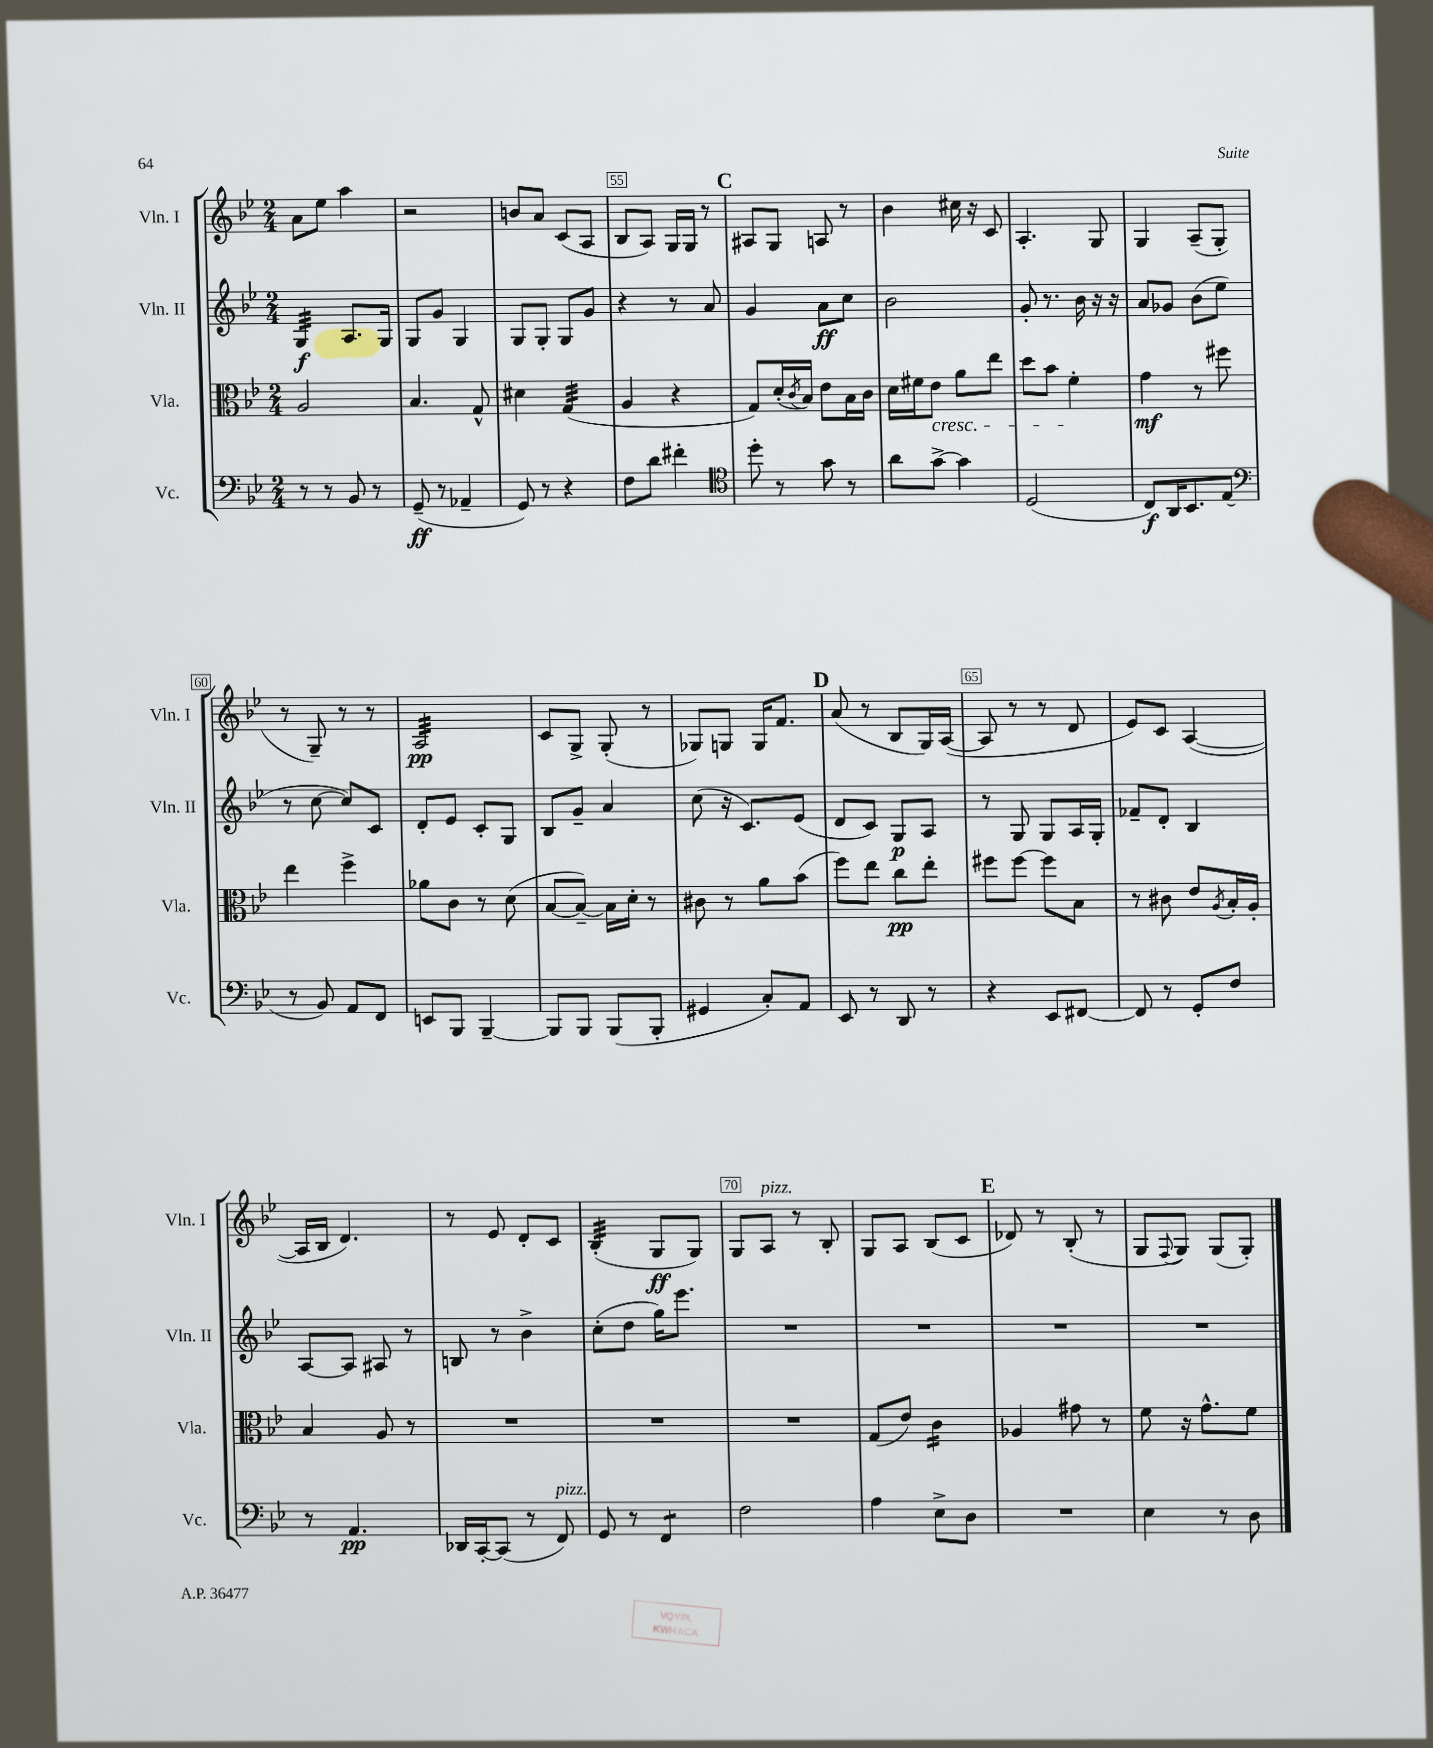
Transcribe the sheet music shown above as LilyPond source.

<<
\new StaffGroup <<
\new Staff = "s0" \with { instrumentName = "Vln. I" shortInstrumentName = "Vln. I" } {
    \clef treble \key bes \major \numericTimeSignature \time 2/4
    a'8 ees''8 a''4 |
    r2 |
    b'8 a'8 c'8( a8 |
    bes8 a8) g16 g16 r8 |
    \mark \markup { \bold "C" } ais8 g8 a8 r8 |
    bes'4 cis''16 r16 c'8 |
    a4.-. g8 |
    g4 a8--( g8-. |
    r8 g8--) r8 r8 |
    a2:32\pp |
    c'8 g8-> g8-.( r8 |
    ges8) g8 g16 f'8. |
    \mark \markup { \bold "D" } a'8( r8 bes8 g16) a16~( |
    a8 r8 r8 d'8 |
    ees'8) c'8 a4~( |
    a16 bes16 d'4.) |
    r8 ees'8 d'8-. c'8 |
    bes4:32-.( g8\ff g8) |
    g8 a8^\markup { \italic "pizz." } r8 bes8-. |
    g8 a8 bes8( c'8 |
    \mark \markup { \bold "E" } des'8) r8 bes8-.( r8 |
    g8 \appoggiatura { f8 } g8) g8( g8-.) \bar "|." |
}
\new Staff = "s1" \with { instrumentName = "Vln. II" shortInstrumentName = "Vln. II" } {
    \clef treble \key bes \major \numericTimeSignature \time 2/4
    g4:32\f a8. g16 |
    g8 g'8 g4 |
    g8 g8-. g8 g'8 |
    r4 r8 a'8 |
    \mark \markup { \bold "C" } g'4 a'8\ff c''8 |
    bes'2 |
    g'8-. r8. bes'16 r16 r16 |
    a'8 ges'8 bes'8( ees''8 |
    r8 c''8~ c''8) c'8 |
    d'8-. ees'8 c'8-. g8 |
    bes8 g'8-- a'4 |
    c''8( r16 c'8.) ees'8( |
    \mark \markup { \bold "D" } d'8 c'8) g8\p a8 |
    r8 g8 g8 a16 g16-. |
    fes'8-- d'8-. bes4 |
    a8~ a8 ais8 r8 |
    b8 r8 bes'4-> |
    c''8-.( d''8 g''16) ees'''8. |
    R2 |
    R2 |
    \mark \markup { \bold "E" } R2 |
    R2 \bar "|." |
}
\new Staff = "s2" \with { instrumentName = "Vla." shortInstrumentName = "Vla." } {
    \clef alto \key bes \major \numericTimeSignature \time 2/4
    a2 |
    bes4. g8-^ |
    dis'4 g4:32( |
    a4 r4 |
    \mark \markup { \bold "C" } g8) d'16-.( \acciaccatura { c'8 } bes16) ees'8 bes16 c'16 |
    d'16 fis'16 ees'8\cresc a'8 ees''8 |
    d''8 bes'8 f'4-.\! |
    g'4\mf r8 fis''8 |
    ees''4 f''4-> |
    aes'8 c'8 r8 d'8( |
    bes8~ bes8~--) bes16 d'16-. r8 |
    cis'8 r8 a'8 bes'8( |
    \mark \markup { \bold "D" } f''8) ees''8 c''8\pp ees''8-. |
    fis''8 fis''8~ fis''8 bes8 |
    r8 cis'8 ees'8 \acciaccatura { a8 } bes16-. a16-. |
    bes4 a8 r8 |
    R2 |
    R2 |
    R2 |
    g8( ees'8) c'4:16 |
    \mark \markup { \bold "E" } aes4 gis'8 r8 |
    f'8 r16 g'8.-^ f'8 \bar "|." |
}
\new Staff = "s3" \with { instrumentName = "Vc." shortInstrumentName = "Vc." } {
    \clef bass \key bes \major \numericTimeSignature \time 2/4
    r8 r8 bes,8 r8 |
    g,8--\ff( r8 aes,4-- |
    g,8) r8 r4 |
    f8 d'8 fis'4-. |
    \mark \markup { \bold "C" } \clef tenor d''8-. r8 g'8 r8 |
    a'8 g'8~-> g'4 |
    d2( |
    c8\f) a,16 bes,8. ees8( |
    \clef bass r8 bes,8) a,8 f,8 |
    e,8 bes,,8 bes,,4~-- |
    bes,,8 bes,,8 bes,,8( bes,,8-. |
    gis,4 c8-.) a,8 |
    \mark \markup { \bold "D" } ees,8 r8 d,8 r8 |
    r4 ees,8 fis,8~ |
    fis,8 r8 g,8-. f8 |
    r8 a,4.\pp |
    des,16 c,16~-. c,8( r8 f,8^\markup { \italic "pizz." }) |
    g,8 r8 f,4:8 |
    f2 |
    a4 ees8-> d8 |
    \mark \markup { \bold "E" } R2 |
    ees4 r8 d8 \bar "|." |
}
>>
>>
\layout { \context { \Score currentBarNumber = #52 \override BarNumber.break-visibility = ##(#f #t #t) barNumberVisibility = #(every-nth-bar-number-visible 5) \override BarNumber.stencil = #(make-stencil-boxer 0.1 0.3 ly:text-interface::print) } }
